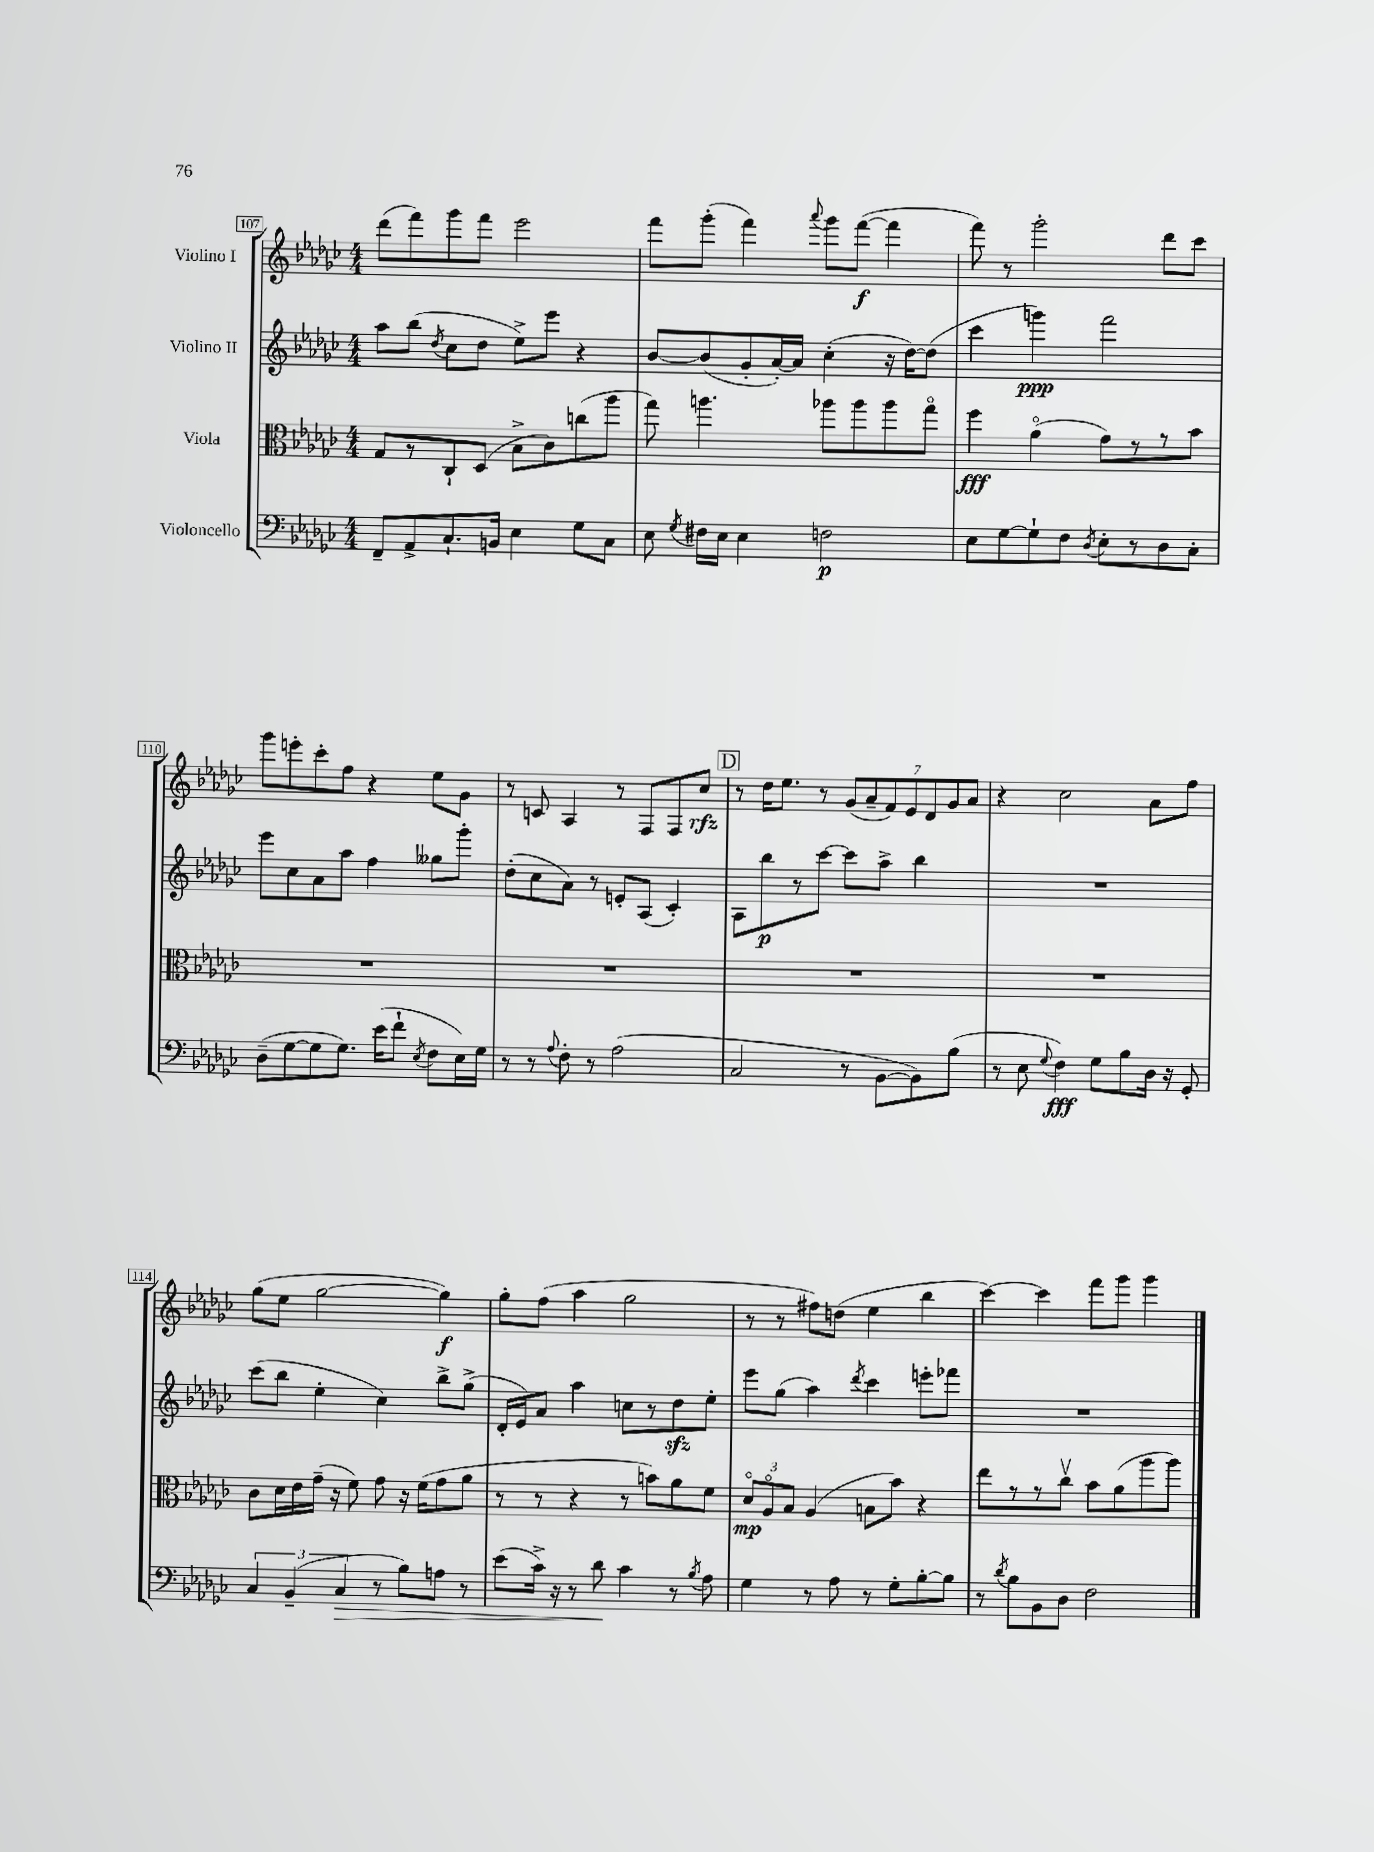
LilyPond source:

<<
\new StaffGroup <<
\new Staff = "s0" \with { instrumentName = "Violino I" } {
    \clef treble \key ges \major \numericTimeSignature \time 4/4
    \autoBeamOff des'''8[( f'''8) ges'''8 f'''8] ees'''2 |
    f'''8[ ges'''8]-.( f'''4) \appoggiatura { aes'''8 } ges'''8[ f'''8]~\f( f'''4 |
    f'''8) r8 ges'''2-. des'''8[ ces'''8] |
    ges'''8[ e'''8-. ces'''8-. f''8] r4 ees''8[ ges'8] |
    r8 c'8 aes4 r8 f8[ f8 ces''8]\rfz |
    \mark \markup { \box "D" } r8 des''16[ ees''8.] r8 \tuplet 7/4 { ges'8[( aes'8-- f'8) ees'8 des'8 ges'8 aes'8] } |
    r4 ces''2 aes'8[ f''8] |
    ges''8[( ees''8] ges''2~ ges''4\f) |
    ges''8[-. f''8]( aes''4 ges''2 |
    r8 r8 fis''8[) d''8]( ees''4 bes''4 |
    ces'''4~) ces'''4 f'''8[ ges'''8] ges'''4 \bar "|." |
}
\new Staff = "s1" \with { instrumentName = "Violino II" } {
    \clef treble \key ges \major \numericTimeSignature \time 4/4
    \autoBeamOff aes''8[ bes''8]( \acciaccatura { des''8 } ces''8[ des''8] ees''8[->) ees'''8] r4 |
    bes'8[~ bes'8( ges'8-. aes'16~-.) aes'16] ces''4-.( r16 des''16[~) des''8]( |
    ces'''4 g'''4\ppp) f'''2 |
    ees'''8[ ces''8 aes'8 aes''8] f''4 geses''8[ ges'''8]-. |
    des''8[-.( ces''8 aes'8]) r8 e'8[-. aes8]( ces'4-.) |
    \mark \markup { \box "D" } aes8[ bes''8\p r8 ces'''8]~ ces'''8[ aes''8]-> bes''4 |
    R1 |
    ces'''8[( bes''8] ees''4-. ces''4) bes''8[-> ges''8]->( |
    des'16[-. ees'16) aes'8] aes''4 c''8[ r8 des''8\sfz ees''8]-. |
    ees'''8[ ges''8]( aes''4) \acciaccatura { des'''8 } ces'''4 e'''8[-. fes'''8] |
    R1 \bar "|." |
}
\new Staff = "s2" \with { instrumentName = "Viola" } {
    \clef alto \key ges \major \numericTimeSignature \time 4/4
    \autoBeamOff ges8[ r8 ces8-! des8]( bes8[-> ces'8) c''8( aes''8] |
    ges''8) a''4. aes''8[ aes''8 aes''8 ges''8]\flageolet |
    f''4\fff aes'4\flageolet( ges'8[) r8 r8 bes'8] |
    R1 |
    R1 |
    \mark \markup { \box "D" } R1 |
    R1 |
    ces'8[ des'16 ees'16 ges'16]--( r16 f'8) ges'8 r16 f'16[( ges'8 aes'8] |
    r8 r8 r4 r8 b'8[) aes'8 f'8] |
    \tuplet 3/2 { des'8[\flageolet\mp aes8\flageolet bes8] } aes4( b8[ bes'8]) r4 |
    ees''8[ r8 r8 ces''8]\upbow bes'8[ aes'8( aes''8 aes''8]) \bar "|." |
}
\new Staff = "s3" \with { instrumentName = "Violoncello" } {
    \clef bass \key ges \major \numericTimeSignature \time 4/4
    \autoBeamOff f,8[-- aes,8-> ces8.-! b,16] ees4 ges8[ ces8] |
    ees8 \acciaccatura { ges8 } fis16[ ees16] ees4 f2\p |
    ees8[ ges8~ ges8-! f8] \acciaccatura { des8 } ees8[-. r8 des8 ces8]-. |
    des8[--( ges8~ ges8 ges8.]) ees'16[( f'8]-! \acciaccatura { ees8 } f8[ ees16) ges16] |
    r8 r8 \appoggiatura { aes8 } f8-. r8 aes2( |
    \mark \markup { \box "D" } ces2 r8 bes,8[~ bes,8) bes8]( |
    r8 ees8 \appoggiatura { ges8 } f4\fff) ges8[ bes8 des16] r16 ges,8-. |
    \tuplet 3/2 { ces4 bes,4--( ces4\> } r8 bes8[) a8] r8 |
    ees'8[( ces'16]->) r16 r8 des'8\! ces'4 r8 \acciaccatura { bes8 } aes8 |
    ges4 r8 aes8 r8 ges8[-. bes8~-. bes8] |
    r8 \acciaccatura { des'8 } bes8[ bes,8 des8] f2 \bar "|." |
}
>>
>>
\layout { \context { \Score currentBarNumber = #107 \override BarNumber.stencil = #(make-stencil-boxer 0.1 0.3 ly:text-interface::print) } }
